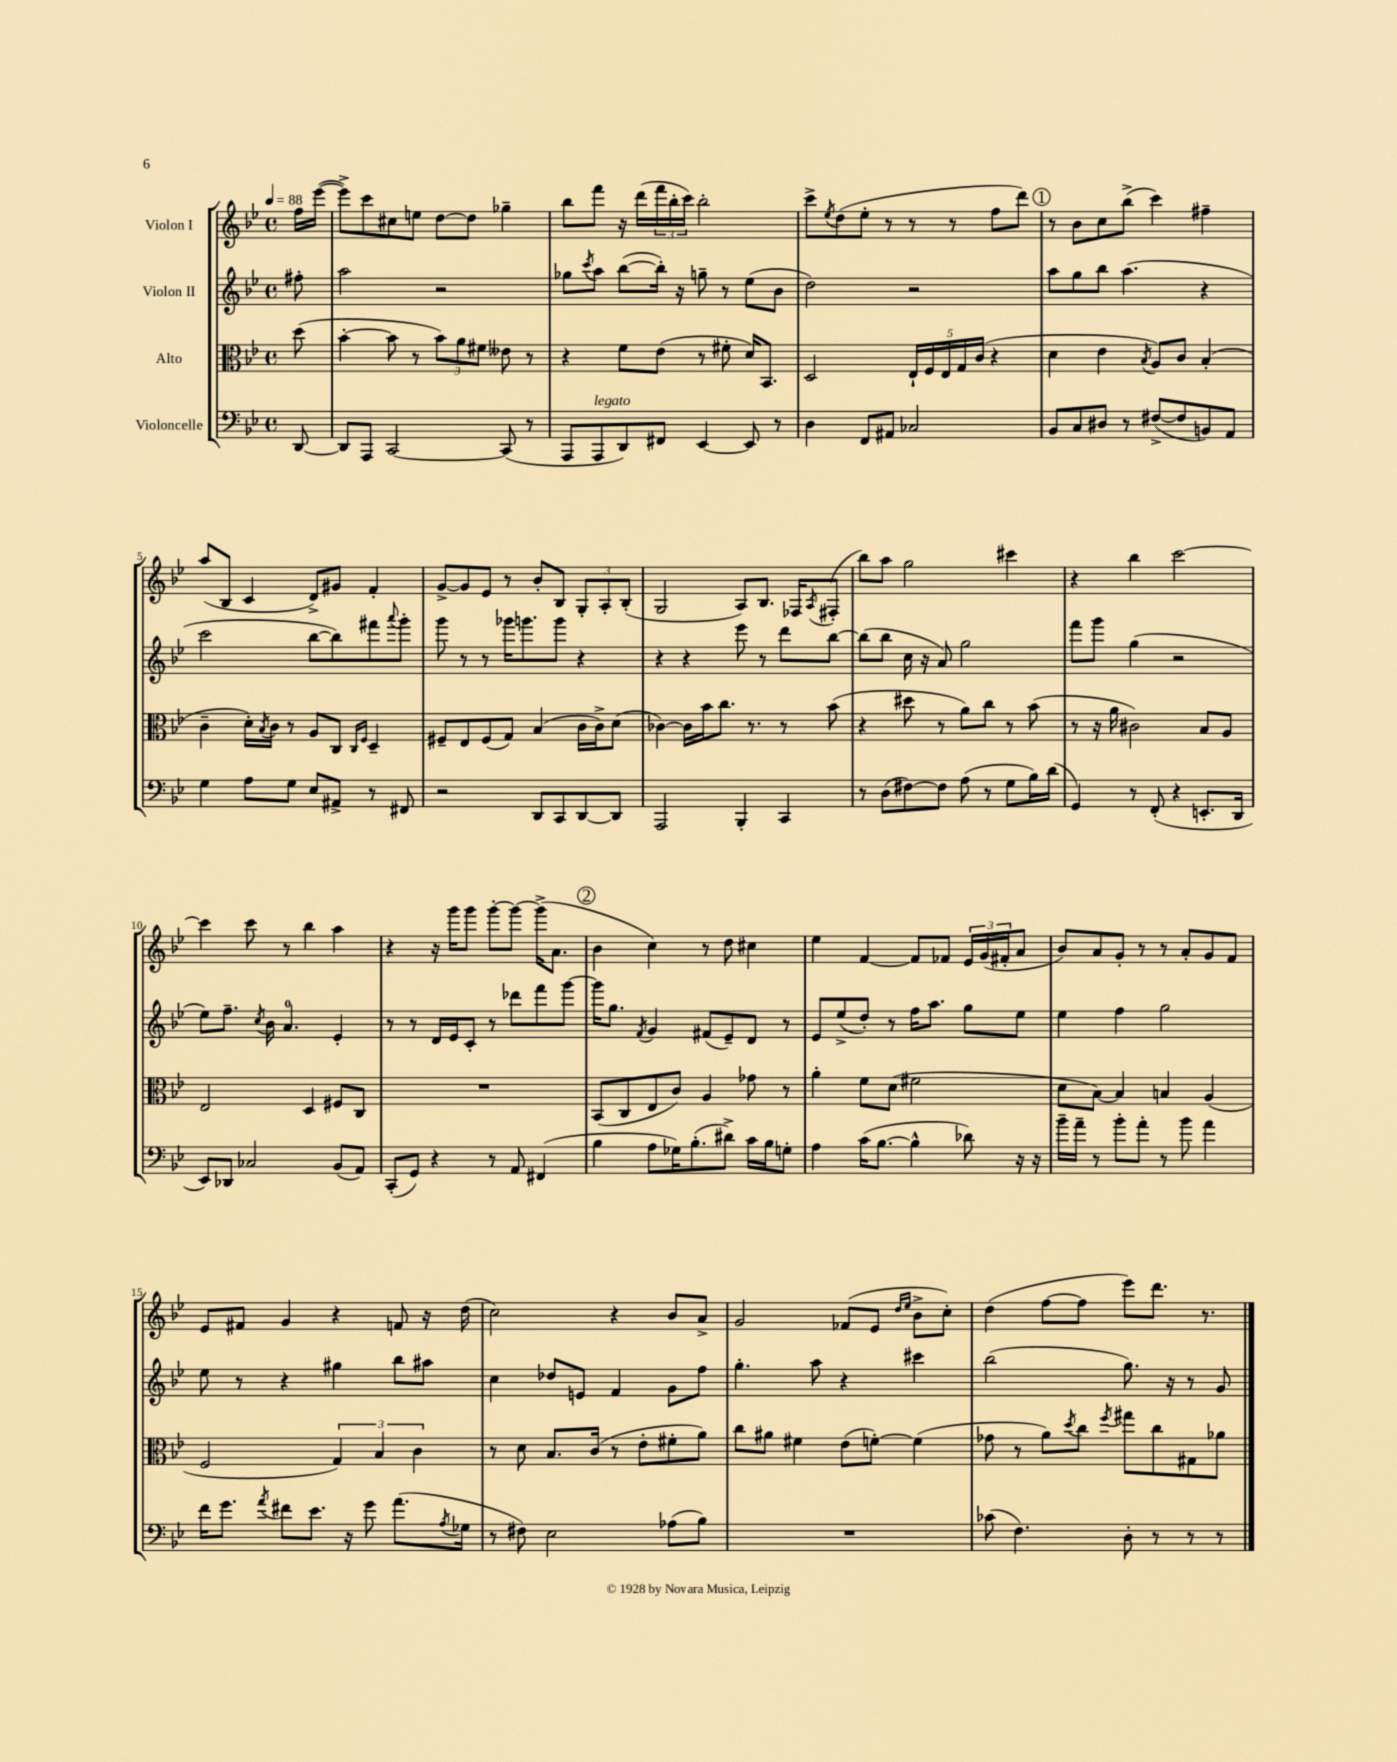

**kern	**kern	**kern	**kern
*staff4	*staff3	*staff2	*staff1
*clefF4	*clefC3	*clefG2	*clefG2
*k[b-e-]	*k[b-e-]	*k[b-e-]	*k[b-e-]
*M4/4	*M4/4	*M4/4	*M4/4
*met(c)	*met(c)	*met(c)	*met(c)
*MM88	*MM88	*MM88	*MM88
[8DD/	(8dd\	8ff#'\	16ff\LL
.	.	.	([16eee-\JJ
=	=	=	=
8DD/]L	[4b-'\	2aa\	8eee-^\]L)
8AAA/J	.	.	8ccc\
[2CC/	8b-\]	.	8cc#\
.	8r	.	8ee\J
.	12b-\L)	2r	[8dd\L
.	12a\	.	.
.	.	.	8dd\]J
.	12f#\J	.	.
(8CC/]	8e--\	.	4gg-~\
8r	8r	.	.
=	=	=	=
8AAA/L	4r	8gg-\L	8bb-\L
.	.	8qccc/	.
8AAA/	.	8aa\J	8fff\J
8DD/)	8f\L	([8bb-\L	16r
.	.	.	(16ddd\LL
8FF#/J	(8e-\J	16bb-'\]Jk)	24fff\
.	.	.	24bb-'\
.	.	16r	.
.	.	.	24ccc\JJ)
[4EE-/	8r	8gg~\	2bb-'\
.	8f#'\	8r	.
8EE-/]	16d/LK)	(8ee-\L	.
.	8.BB-/J	.	.
8r	.	8b-\J	.
=	=	=	=
4D\	2D/	2dd\)	8ccc^\L
.	.	.	8qee-/
.	.	.	(8dd\
8FF/L	.	.	8ee-'\J
8AA#/J	.	.	8r
2C-/	20E-`/LL	2r	8r
.	20F/	.	.
.	20E-/	.	.
.	.	.	8r
.	20G/	.	.
.	(20c/JJ	.	.
.	4r	.	8ff\L
.	.	.	8ddd\J)
=	=	=	=
8BB-/L	4d\	8aa\L	8r
8C/	.	8gg\	8b-\L
8D#/J	4e-\	8bb-\J	8cc\
8r	.	(4.aa\	(8bb-^\J
.	8qB-/	.	.
([8F#^/L	8A/L)	.	4ccc\)
8F#/]	8c/J	.	.
8BB/)	(4B-'/	4r	4ff#~\
8AA/J	.	.	.
=	=	=	=
4G\	4c~\	2ccc\	(8aa/L
.	.	.	8B-/J
8A\L	16d'\LL)	.	4c/
.	8qB-/	.	.
.	16c\JJ	.	.
8G\J	8r	.	.
8E-/L	8A/L	[8bb-\L	8d^/L)
8AA#^/J	8C/J	8bb-\])	8g#/J
.	16qqC/LL	.	.
.	16qqF/JJ	.	.
8r	4D~/	8fff#\	4f'/
.	.	8qqaaa/	.
8FF#/	.	8ggg'\J	.
=	=	=	=
2r	8F#~/L	8ggg\	[8g^/L
.	8E-/	8r	8g/]
.	(8F#/	8r	8e-/J
.	8G/J)	16ggg-\LK	8r
.	.	8.ggg\	.
8DD/L	(4B-/	.	8b-'/L
8CC/	.	8ggg\J	8B-/J
[8DD/	16c\LL	4r	12G'/L
.	16c^\J)	.	.
.	.	.	12A'/
8DD/]J	(8d\J	.	.
.	.	.	(12B-'/J
=	=	=	=
2AAA/	[4c-\)	4r	2G/
.	16c-\]LL	4r	.
.	16b-\J	.	.
.	8.cc\J	.	.
4BBB-'/	.	8eee-\	8A/L)
.	8.r	.	.
.	.	8r	8.B-/J
4CC/	8r	8ddd\L	.
.	.	.	16F-/LK
.	.	.	8qA/
.	(8b-\	[8bb-\J	(8F#'/J
=	=	=	=
8r	4r	(8bb-\]L	8bb-\L)
(8D\L	.	8bb-\J	8aa\J
[8F#\)	8dd#\	16cc\	2gg\
.	.	16r	.
8F#\]J	8r	8a/)	.
(8A\	8a\L)	2gg\	.
8r	8cc\J	.	.
8G\L	8r	.	4ccc#\
16B-\L)	(8b-\	.	.
(16d\JJ	.	.	.
=	=	=	=
4GG/)	8r	8fff\L	4r
.	16r	8ggg\J	.
.	16a\	.	.
8r	2c#\)	(4gg\	4bb-\
(8FF'/	.	.	.
4r	.	2r	[2ccc\
8.EE'/L	8B-/L	.	.
.	8A/J	.	.
16DD/Jk	.	.	.
=	=	=	=
8EE-/L)	2E-/	8ee-\L)	4ccc\]
8DD-/J	.	8.ff~\J	.
2C-/	.	.	8ccc\
.	.	8qcc/	.
.	.	16b-\	.
.	.	4.a/	8r
.	4D/	.	4bb-\
(8BB-/L	8F#/L	4e-'/	4aa\
8AA/J)	8C/J	.	.
=	=	=	=
(8CC'/L	1r	8r	4r
8GG/J)	.	8r	.
4r	.	16d/LL	16r
.	.	16e-/J	16ggg\LK
.	.	8c'/J	8ggg\J
8r	.	8r	[8ggg'\L
8AA/	.	8ddd-\L	8ggg\_J
(4FF#/	.	8fff\	(16ggg^\]LK
.	.	.	8.a\J
.	.	[8ggg\J	.
=	=	=	=
4B-\	(8BB-/L	16ggg\]LK	4b-\
.	.	8.gg\J	.
.	8C/	.	.
.	.	8qf/	.
8A\L	8E-/	4g/	4cc\)
16G-\K)	8c/J)	.	.
(8.B-'\	.	.	.
.	4A/	(8f#/L	8r
8d#^\J)	.	8e-~/)	8dd\
16c\LL	8g-\	8d/J	4cc#\
16B-\J	.	.	.
8G'\J	8r	8r	.
=	=	=	=
4A\	4a'\	8e-/L	4ee-\
.	.	(8ee-^/	.
(16c\LK	8f\L	8dd'/J)	[4f/
[8.B-\J	.	.	.
.	(8d\J	8r	.
4B-^^\]	2f#\	16ff\LK	8f/]L
.	.	8.aa\J	.
.	.	.	8f-/J
8d-\)	.	8gg\L	24e-/LL
.	.	.	(24g/
.	.	.	24f#'/J
16r	.	8ee-\J	8a/J
16r	.	.	.
=	=	=	=
16b-~\LL	8d\L	4ee-\	8b-/L)
16a~\JJ	.	.	.
8r	[8B-\J)	.	8a/
8b-'\L	4B-/]	4ff\	8g'/J
8a'\J	.	.	8r
8r	4B/	2gg\	8r
8b-\	.	.	8a'/L
4a\	(4A/	.	8g/
.	.	.	8f/J
=	=	=	=
16f\LK	2F/	8ee-\	8e-/L
8.g\J	.	.	.
.	.	8r	8f#/J
8qa/	.	.	.
8f#\L	.	4r	4g/
8.e-\J	.	.	.
.	6G/)	4gg#\	4r
16r	.	.	.
8g\	.	.	.
.	6B-/	.	.
(8.a\L	.	8bb-\L	8f/
.	6c\	.	.
.	.	8aa#\J	16r
8qA/	.	.	.
16G-\Jk	.	.	(16dd\
=	=	=	=
8r	8r	4cc\	2cc\)
8F#\)	8d\	.	.
2E-\	8.B-/L	8dd-/L	.
.	.	8e/J	.
.	(16c/Jk	.	.
.	8r	4f/	4r
.	8e-'\L	.	.
(8A-\L	8f#'\	8g\L	8b-/L
8B-\J)	8a\J)	8ff\J	8a^/J
=	=	=	=
1r	8cc\L	4.gg'\	2g/
.	8a#\J	.	.
.	4f#\	.	.
.	.	8aa\	.
.	(8e-\L	4r	(8f-/L
.	[8f'\J)	.	8e-/J
.	.	.	16qqdd/LL
.	.	.	16qqee-/JJ
.	(4f\]	4ccc#\	8b-^\L
.	.	.	8cc'\J)
=	=	=	=
(8c-\	8g-\	(2bb-\	(4dd\
4.F\)	8r	.	.
.	8a\L)	.	[8ff\L
.	8qdd/	.	.
.	8cc\J	.	8ff\]J
.	8qff/	.	.
8D'\	8gg#\L	8.gg\)	8eee-\L)
8r	8cc\	.	8.ddd\J
.	.	16r	.
8r	8G#\	8r	.
.	.	.	8.r
8r	8a-\J	8g/	.
==	==	==	==
*-	*-	*-	*-
